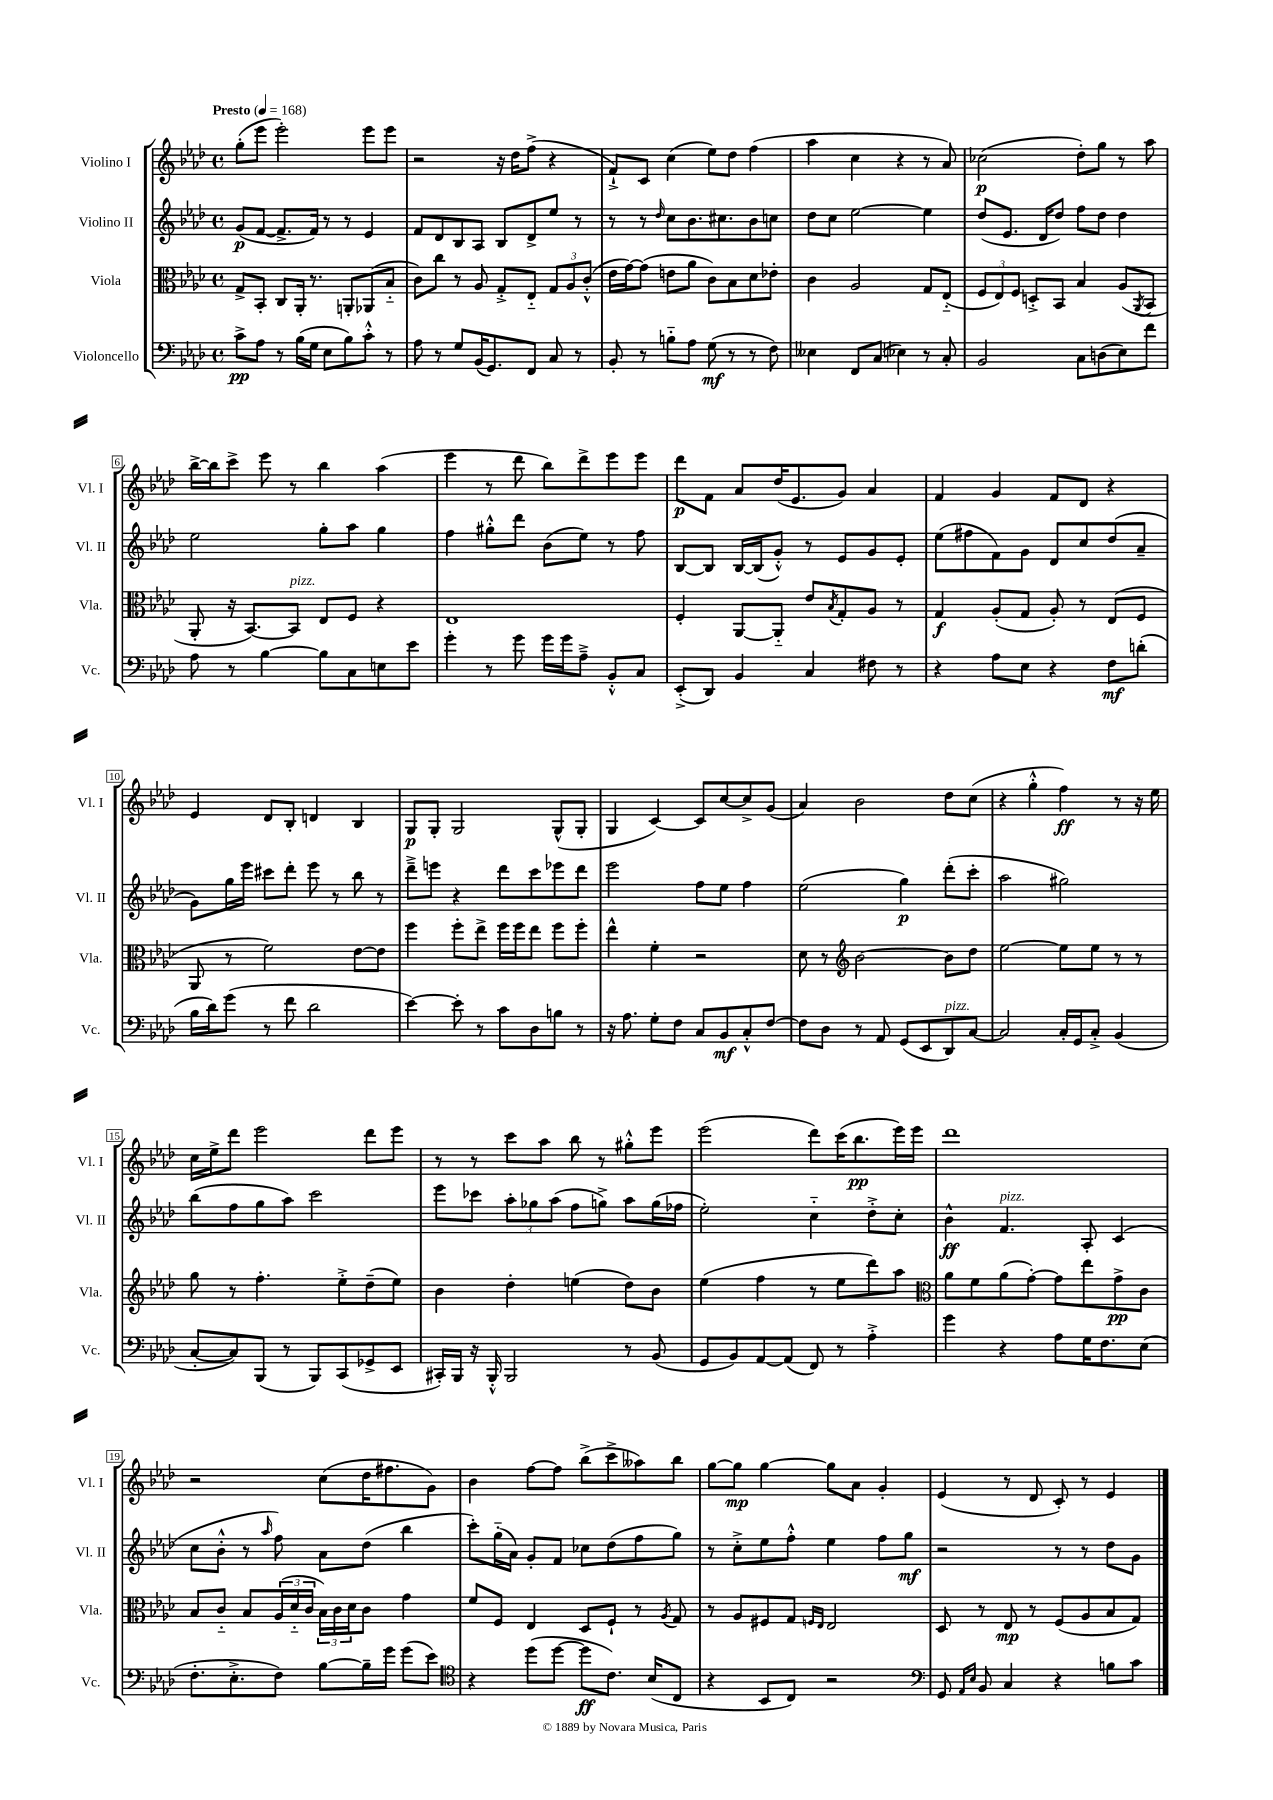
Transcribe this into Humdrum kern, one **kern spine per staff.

**kern	**dynam	**kern	**dynam	**kern	**dynam	**kern	**dynam
*part4	*part4	*part3	*part3	*part2	*part2	*part1	*part1
*staff4	*staff4	*staff3	*staff3	*staff2	*staff2	*staff1	*staff1
*I"Violoncello	*	*I"Viola	*	*I"Violino II	*	*I"Violino I	*
*I'Vc.	*	*I'Vla.	*	*I'Vl. II	*	*I'Vl. I	*
*clefF4	*	*clefC3	*	*clefG2	*	*clefG2	*
*k[b-e-a-d-]	*	*k[b-e-a-d-]	*	*k[b-e-a-d-]	*	*k[b-e-a-d-]	*
*M4/4	*	*M4/4	*	*M4/4	*	*M4/4	*
*met(c)	*	*met(c)	*	*met(c)	*	*met(c)	*
*MM168	*	*MM168	*	*MM168	*	*MM168	*
=1	=1	=1	=1	=1	=1	=1	=1
!	!	!	!	!	!	!LO:TX:a:B:t=Presto	!
8c^\L	pp	8G^/L	.	(8g/L	p	(8gg'\L	.
8A-\J	.	8BB-'/J	.	[8f/J	.	8eee-\J	.
8r	.	8C/L	.	8.f^/L]	.	2eee-'\)	.
(16B-\LL	.	16AA-'/Jk	.	.	.	.	.
16G\JJ	.	8.r	.	16f/Jk)	.	.	.
8E-\L	.	.	.	8r	.	.	.
8B-\)	.	8AAn'/L	.	8r	.	.	.
8c'^^\J	.	(8AA-X/	.	4e-/	.	8eee-\L	.
8r	.	8B-/J	.	.	.	8eee-\J	.
=2	=2	=2	=2	=2	=2	=2	=2
8A-\	.	8c\L)	.	8f/L	.	2r	.
8r	.	8cc\J	.	8d-/	.	.	.
8G/L	.	8r	.	8B-/	.	.	.
(16BB-/K	.	8A-/	.	8A-/J	.	.	.
8.GG/)	.	.	.	.	.	.	.
.	.	8G'^/L	.	8B-/L	.	16r	.
.	.	.	.	.	.	16dd-\KL	.
8FF/J	.	8E-/J	.	8d-^/	.	(8ff^\J	.
8C/	.	12G/L	.	8ee-/J	.	4r	.
.	.	12A-/	.	.	.	.	.
8r	.	.	.	8r	.	.	.
.	.	(12c'^^/J	.	.	.	.	.
=3	=3	=3	=3	=3	=3	=3	=3
8BB-'/	.	16e-\LL	.	8r	.	8f`^/L)	.
.	.	[16g\J)	.	.	.	.	.
8r	.	(8g\J]	.	8r	.	8c/J	.
.	.	.	.	16qqdd-/	.	.	.
8Bn\L	.	8en\L	.	8cc\L	.	(4cc\	.
8A-\J	.	8a-\J	.	8.b-\	.	.	.
(8G\	mf	8c\L)	.	.	.	8ee-\L)	.
.	.	.	.	8.cc#X\	.	.	.
8r	.	8B-\	.	.	.	8dd-\J	.
8r	.	8d-\	.	8b-\	.	(4ff\	.
8F\)	.	8e-X'\J	.	8ccn\J	.	.	.
=4	=4	=4	=4	=4	=4	=4	=4
4E--X\	.	4c\	.	8dd-\L	.	4aa-\	.
.	.	.	.	8cc\J	.	.	.
8FF/L	.	2A-/	.	[2ee-\	.	4cc\	.
(8C/J	.	.	.	.	.	.	.
4E-X\)	.	.	.	.	.	4r	.
8r	.	8G/L	.	4ee-\]	.	8r	.
8C'/	.	(8E-/J	.	.	.	8a-/)	.
=5	=5	=5	=5	=5	=5	=5	=5
2BB-/	.	12F/L	.	(8dd-/L	.	(2cc-X\	p
.	.	12E-/)	.	.	.	.	.
.	.	.	.	8.e-/J	.	.	.
.	.	12F/J	.	.	.	.	.
.	.	8Dn'^/L	.	.	.	.	.
.	.	.	.	16d-/KL	.	.	.
.	.	8BB-/J	.	8dd-/J)	.	.	.
8C\L	.	4B-/	.	8ff\L	.	8dd-'\L)	.
(8Dn\	.	.	.	8dd-\J	.	8gg\J	.
8E-\)	.	(8A-/L	.	4dd-\	.	8r	.
.	.	8qAA-/	.	.	.	.	.
8f\J	.	8BB-/J	.	.	.	8aa-\	.
!!LO:LB:g=z
=6	=6	=6	=6	=6	=6	=6	=6
8A-\	.	8AA-'/	.	2ee-\	.	[16bb-^\LL	.
.	.	.	.	.	.	16bb-\J]	.
8r	.	16r	.	.	.	8ccc^\J	.
.	.	[8.BB-/L)	.	.	.	.	.
[4B-\	.	.	.	.	.	8eee-\	.
!	!	!LO:TX:a:i:t=pizz.	!	!	!	!	!
.	.	8BB-/J]	.	.	.	8r	.
8B-\L]	.	8E-/L	.	8gg'\L	.	4bb-\	.
8C\	.	8F/J	.	8aa-\J	.	.	.
8En\	.	4r	.	4gg\	.	(4aa-\	.
8e-\J	.	.	.	.	.	.	.
=7	=7	=7	=7	=7	=7	=7	=7
4g'\	.	1E-	.	4ff\	.	4eee-\	.
8r	.	.	.	8gg#X'^^\L	.	8r	.
8g\	.	.	.	8ddd-\J	.	8ddd-\	.
16g\LL	.	.	.	(8b-\L	.	8bb-\L)	.
16g\J	.	.	.	.	.	.	.
8A-~^\J	.	.	.	8ee-\J)	.	8ddd-^\	.
8BB-'^^/L	.	.	.	8r	.	8eee-\	.
8C/J	.	.	.	8ff\	.	8eee-\J	.
=8	=8	=8	=8	=8	=8	=8	=8
(8EE-'^/L	.	4F'/	.	[8B-/L	.	8ddd-\L	p
8DD-/J)	.	.	.	8B-/J]	.	8f\J	.
4BB-/	.	[8AA-/L	.	[16B-/LL	.	8a-/L	.
.	.	.	.	(16B-/J]	.	.	.
.	.	8AA-/J]	.	8g'^^/J)	.	(16dd-/K	.
.	.	.	.	.	.	8.e-/	.
4C/	.	8e-/L	.	8r	.	.	.
.	.	8qB-/	.	.	.	.	.
.	.	8G'/	.	8e-/L	.	8g/J)	.
8F#X\	.	8A-/J	.	8g/	.	4a-/	.
8r	.	8r	.	8e-'/J	.	.	.
=9	=9	=9	=9	=9	=9	=9	=9
4r	.	4G/	f	(8ee-\L	.	4f/	.
.	.	.	.	8ff#X\	.	.	.
8A-\L	.	(8A-'/L	.	8f\)	.	4g/	.
8E-\J	.	8G/J	.	8g\J	.	.	.
4r	.	8A-'/)	.	8d-/L	.	8f/L	.
.	.	8r	.	8cc/	.	8d-/J	.
8F\L	mf	(8E-/L	.	(8dd-/	.	4r	.
(8dn'\J	.	8F/J	.	8a-~/J	.	.	.
!!LO:LB:g=z
=10	=10	=10	=10	=10	=10	=10	=10
16B-\LL	.	8AA-/	.	8g\L)	.	4e-/	.
16d-\J)	.	.	.	.	.	.	.
(8g\J	.	8r	.	16gg\L	.	.	.
.	.	.	.	16eee-\JJ	.	.	.
8r	.	2f\)	.	8ccc#X\L	.	8d-/L	.
8f\	.	.	.	8ddd-'\J	.	8B-'/J	.
2d-\	.	.	.	8eee-\	.	4dn/	.
.	.	.	.	8r	.	.	.
.	.	[8e-\L	.	8bb-\	.	4B-/	.
.	.	8e-\J]	.	8r	.	.	.
=11	=11	=11	=11	=11	=11	=11	=11
[4e-\)	.	4ff\	.	8ddd-~^\L	.	8G/L	p
.	.	.	.	8eeen\J	.	8G'/J	.
8e-'\]	.	8ff'\L	.	4r	.	2G/	.
8r	.	8ee-^\J	.	.	.	.	.
8c\L	.	16ff\LL	.	8ddd-\L	.	.	.
.	.	16ff\J	.	.	.	.	.
8D-\	.	8ee-\J	.	8ccc\	.	.	.
8Bn\J	.	8ff\L	.	8eee-X\	.	(8G^^/L	.
8r	.	8ff'\J	.	8ddd-\J	.	8G'/J	.
=12	=12	=12	=12	=12	=12	=12	=12
16r	.	4ee-^^\	.	2eee-\	.	4G/	.
8.A-\	.	.	.	.	.	.	.
8G'\L	.	4f'\	.	.	.	[4c/)	.
8F\J	.	.	.	.	.	.	.
8C/L	.	2r	.	8ff\L	.	8c/L]	.
8BB-/	mf	.	.	8ee-\J	.	[8cc/	.
8C'^^/	.	.	.	4ff\	.	8cc^/]	.
[8F/J	.	.	.	.	.	(8g/J	.
=13	=13	=13	=13	=13	=13	=13	=13
8F\L]	.	8d-\	.	(2ee-\	.	4a-/)	.
8D-\J	.	8r	.	.	.	.	.
*	*	*clefG2	*	*	*	*	*
8r	.	[2b-\	.	.	.	2b-\	.
8AA-/	.	.	.	.	.	.	.
(8GG/L	.	.	.	4gg\)	p	.	.
8EE-/	.	.	.	.	.	.	.
!LO:TX:a:i:t=pizz.	!	!	!	!	!	!	!
8DD-/)	.	8b-\L]	.	(8ddd-'\L	.	8dd-\L	.
[8C/J	.	8dd-\J	.	8ccc'\J	.	(8cc\J	.
=14	=14	=14	=14	=14	=14	=14	=14
2C/]	.	[2ee-\	.	2aa-\	.	4r	.
.	.	.	.	.	.	4gg'^^\	.
16C'/LL	.	8ee-\L]	.	2gg#X\)	.	4ff\)	ff
16GG/J	.	.	.	.	.	.	.
8C'^/J	.	8ee-\J	.	.	.	.	.
(4BB-/	.	8r	.	.	.	8r	.
.	.	8r	.	.	.	16r	.
.	.	.	.	.	.	16ee-\	.
!!LO:LB:g=z
=15	=15	=15	=15	=15	=15	=15	=15
[8C'/L	.	8gg\	.	(8bb-\L	.	16cc\LL	.
.	.	.	.	.	.	16ee-^\J	.
8C/])	.	8r	.	8ff\	.	8ddd-\J	.
(8BBB-/J	.	4.ff'\	.	8gg\	.	2eee-\	.
8r	.	.	.	8aa-\J)	.	.	.
8BBB-/L)	.	.	.	2ccc\	.	.	.
(8CC/	.	8ee-'^\L	.	.	.	.	.
8GG-X^/	.	(8dd-~\	.	.	.	8ddd-\L	.
8EE-/J	.	8ee-\J)	.	.	.	8eee-\J	.
=16	=16	=16	=16	=16	=16	=16	=16
16CC#X'/LL)	.	4b-\	.	8eee-\L	.	8r	.
16BBB-/JJ	.	.	.	.	.	.	.
16r	.	.	.	8ccc-X\J	.	8r	.
16BBB-'^^/	.	.	.	.	.	.	.
2BBB-/	.	4dd-'\	.	12aa-'\L	.	8ccc\L	.
.	.	.	.	12gg-X\	.	.	.
.	.	.	.	.	.	8aa-\J	.
.	.	.	.	(12aa-\J	.	.	.
.	.	(4een\	.	8ff\L	.	8bb-\	.
.	.	.	.	8ggn^\J)	.	8r	.
8r	.	8dd-\L)	.	8aa-\L	.	8gg#X'^^\L	.
(8BB-/	.	8b-\J	.	(16gg\L	.	8eee-\J	.
.	.	.	.	16ff-X\JJ	.	.	.
=17	=17	=17	=17	=17	=17	=17	=17
8GG/L	.	(4ee-\	.	2ee-'\)	.	(2eee-\	.
8BB-/)	.	.	.	.	.	.	.
[8AA-/	.	4ff\	.	.	.	.	.
(8AA-/J]	.	.	.	.	.	.	.
8FF/)	.	8r	.	4cc\	.	8ddd-\L)	.
8r	.	8ee-\L	.	.	.	(16ccc\K	.
.	.	.	.	.	.	8.bb-\	pp
4A-'^\	.	8ddd-\)	.	8dd-'^\L	.	.	.
.	.	8aa-\J	.	8cc'\J	.	16eee-\L)	.
.	.	.	.	.	.	16eee-\JJ	.
=18	=18	=18	=18	=18	=18	=18	=18
*	*	*clefC3	*	*	*	*	*
4g\	.	8a-\L	.	4b-^^\	ff	1ddd-	.
.	.	8f\	.	.	.	.	.
!	!	!	!	!LO:TX:a:i:t=pizz.	!	!	!
4r	.	(8a-\	.	4.f/	.	.	.
.	.	[8g'\J)	.	.	.	.	.
8A-\L	.	8g\L]	.	.	.	.	.
16G\K	.	8ee-\	.	8A-'/	.	.	.
8.F\	.	.	.	.	.	.	.
.	.	8g^\	pp	(4c/	.	.	.
(8E-\J	.	8c\J	.	.	.	.	.
!!LO:LB:g=z
=19	=19	=19	=19	=19	=19	=19	=19
8.F'\L	.	8B-/L	.	8cc\L	.	2r	.
.	.	8c/J	.	8b-'^^\J	.	.	.
8.E-'^\	.	.	.	.	.	.	.
.	.	8B-/L	.	8r	.	.	.
.	.	.	.	16qqaa-/	.	.	.
8F\J)	.	(24A-/L	.	8ff\)	.	.	.
.	.	24d-/	.	.	.	.	.
.	.	24c/JJ	.	.	.	.	.
[8B-\L	.	24B-\LL)	.	8a-\L	.	(8cc\L	.
.	.	24c\	.	.	.	.	.
.	.	24d-\J	.	.	.	.	.
16B-~\L]	.	8c\J	.	(8dd-\J	.	16dd-\K	.
16g\JJ	.	.	.	.	.	8.ff#X\	.
(8g\L	.	4g\	.	4bb-\	.	.	.
8e-\J)	.	.	.	.	.	8g\J)	.
=20	=20	=20	=20	=20	=20	=20	=20
*clefC4	*	*	*	*	*	*	*
4r	.	8f/L	.	8ccc'\L)	.	4b-\	.
.	.	8F/J	.	(16gg\L	.	.	.
.	.	.	.	16a-\JJ)	.	.	.
(8dd-\L	.	4E-/	.	8g'/L	.	[8ff\L	.
[8dd-\J	.	.	.	8f/J	.	8ff\J]	.
8dd-\L]	ff	8D-/L	.	8cc-X\L	.	(8bb-^\L	.
8.c\J)	.	8F`/J	.	(8dd-\	.	8ccc^\	.
.	.	8r	.	8ff\	.	8aa--X\)	.
(16B-/KL	.	.	.	.	.	.	.
.	.	8qA-/	.	.	.	.	.
8C/J	.	8G/	.	8gg\J)	.	8bb-\J	.
=21	=21	=21	=21	=21	=21	=21	=21
4r	.	8r	.	8r	.	[8gg\L	.
.	.	8A-/L	.	8cc'^\L	.	8gg\J]	mp
8BB-/L	.	8F#X/	.	8ee-\	.	[4gg\	.
8C/J)	.	8G/J	.	8ff'^^\J	.	.	.
.	.	16qqFn/LL	.	.	.	.	.
.	.	16qqE-/JJ	.	.	.	.	.
2r	.	2E-/	.	4ee-\	.	8gg\L]	.
.	.	.	.	.	.	8a-\J	.
.	.	.	.	8ff\L	.	4g'/	.
.	.	.	.	8gg\J	mf	.	.
=22	=22	=22	=22	=22	=22	=22	=22
*clefF4	*	*	*	*	*	*	*
8GG/	.	8D-/	.	2r	.	(4e-/	.
16qqAA-/LL	.	.	.	.	.	.	.
16qqE-/JJ	.	.	.	.	.	.	.
8BB-/	.	8r	.	.	.	.	.
4C/	.	8E-/	mp	.	.	8r	.
.	.	8r	.	.	.	8d-/	.
4r	.	(8F/L	.	8r	.	8c'/)	.
.	.	8A-/	.	8r	.	8r	.
8Bn\L	.	8B-/	.	8dd-\L	.	4e-/	.
8c\J	.	8G/J)	.	8g\J	.	.	.
==	==	==	==	==	==	==	==
*-	*-	*-	*-	*-	*-	*-	*-
